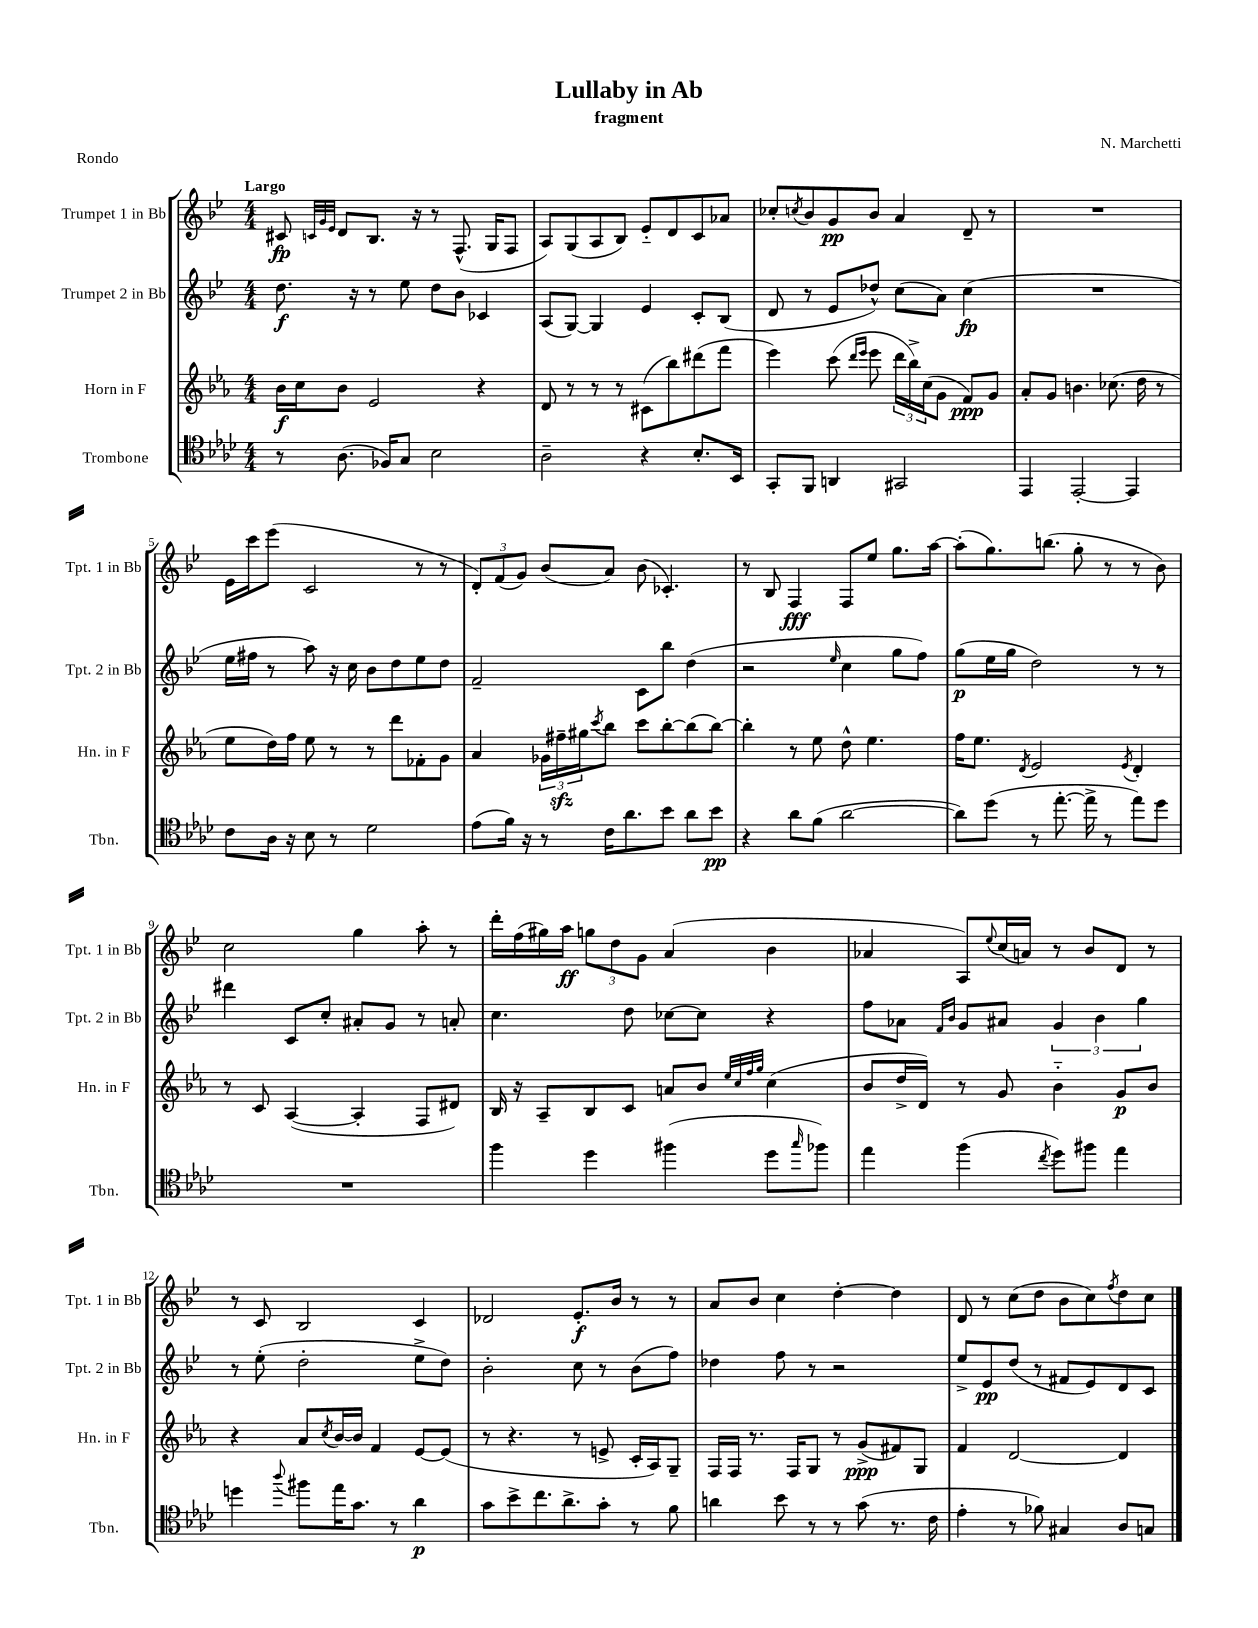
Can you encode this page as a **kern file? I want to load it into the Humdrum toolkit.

**kern	**kern	**kern	**kern
*staff4	*staff3	*staff2	*staff1
*clefC4	*clefG2	*clefG2	*clefG2
*k[b-e-a-d-]	*k[b-e-a-]	*k[b-e-]	*k[b-e-]
*M4/4	*M4/4	*M4/4	*M4/4
8r	16b-	8.dd	8c#
.	16cc	.	.
.	.	.	32qqc
.	.	.	32qqg
.	.	.	32qqe-
(8.A-	8b-	.	8d
.	.	16r	.
.	2e-	8r	8.B-
16F-)	.	.	.
8G	.	8ee-	.
.	.	.	16r
2B-	.	8dd	8r
.	.	8b-	(8.F^^
.	4r	4c-	.
.	.	.	16G
.	.	.	8F
=	=	=	=
2A-~	8d	(8A	8A)
.	8r	[8G)	(8G
.	8r	4G]	8A
.	8r	.	8B-)
4r	(8c#	4e-	8e-'~
.	8bb-)	.	8d
8.B-'	(8ddd#	8c'	8c
.	8fff	(8B-	8a-
16BB-	.	.	.
=	=	=	=
8GG'	4eee-)	8d	8cc-'
.	.	.	8qcc
8FF	.	8r	8b-
4AA	(8ccc	8e-	8g
.	16qqddd	.	.
.	16qqeee-	.	.
.	8eee-	8dd-^^)	8b-
2GG#	24ddd	(8cc	4a
.	24bb-^)	.	.
.	(24cc	.	.
.	8g	8a)	.
.	8f)	(4cc	8d~
.	8g	.	8r
=	=	=	=
4EE-	8a-'	1r	1r
.	8g	.	.
[2EE-'	4.b	.	.
.	(8.cc-	.	.
4EE-]	.	.	.
.	16dd	.	.
.	8r	.	.
=	=	=	=
8c	8ee-	16ee-	16e-
.	.	16ff#	16ccc
16A-	16dd)	8r	(8eee-
16r	16ff	.	.
8B-	8ee-	8aa)	2c
8r	8r	16r	.
.	.	16cc	.
2d-	8r	8b-	.
.	8ddd	8dd	.
.	8f-'	8ee-	8r
.	8g	8dd	8r
=	=	=	=
(8e-	4a-	2f~	12d')
.	.	.	(12f
16f)	.	.	.
.	.	.	12g)
16r	.	.	.
8r	24g-	.	(8b-
.	24ff#~	.	.
.	24gg#	.	.
.	8qccc	.	.
16c	8bb-	.	8a)
8.a-	.	.	.
.	8ccc	8c	(8b-
8b-	[8bb-'	8bb-	4.c-')
8a-	(8bb-]	(4dd	.
8b-	[8bb-)	.	.
=	=	=	=
4r	4bb-']	2r	8r
.	.	.	8B-
8a-	8r	.	4F
(8f	8ee-	.	.
.	.	16qqee-	.
[2a-	8dd^^	4cc	8F
.	4.ee-	.	8ee-
.	.	8gg	8.gg
.	.	8ff)	.
.	.	.	[16aa
=	=	=	=
8a-])	16ff	(8gg	(8aa']
.	8.ee-	.	.
(8dd-	.	16ee-	8.gg)
.	.	16gg	.
.	8qd	.	.
8r	2e-	2dd)	.
.	.	.	(8.bb
[8.ee-'	.	.	.
.	.	.	8gg'
16ee-^]	.	.	.
8r	.	.	8r
.	8qe-	.	.
8ee-)	4d'	8r	8r
8dd-	.	8r	8b-)
=	=	=	=
1r	8r	4ddd#	2cc
.	8c	.	.
.	([4A-	8c	.
.	.	8cc'	.
.	4A-']	8a#'	4gg
.	.	8g	.
.	8F	8r	8aa'
.	8d#)	8a'	8r
=	=	=	=
4ff	16B-	4.cc	16ddd'
.	16r	.	(16ff
.	8A-~	.	16gg#)
.	.	.	16aa
4dd-	8B-	.	12gg
.	.	.	12dd
.	8c	8dd	.
.	.	.	12g
(4ff#	8a	[8cc-	(4a
.	8b-	8cc-]	.
.	32qqee-	.	.
.	32qqcc	.	.
.	32qqff	.	.
.	32qqgg	.	.
8dd-	(4cc	4r	4b-
16qqgg	.	.	.
8ff-)	.	.	.
=	=	=	=
4ee-	8b-	8ff	4a-
.	16dd^	8a-	.
.	16d)	.	.
.	.	16qqf	.
.	.	16qqb-	.
(4ff	8r	8g	8A)
.	.	.	8qqee-
.	8g	8a#	(16cc
.	.	.	16a)
8qcc	.	.	.
8dd-)	4b-'~	6g	8r
8ff#	.	.	8b-
.	.	6b-	.
4ee-	8g	.	8d
.	.	6gg	.
.	8b-	.	8r
=	=	=	=
4dd	4r	8r	8r
.	.	(8ee-'	8c
8qqaa-	.	.	.
8ff#	8a-	2dd'	2B-
.	8qcc	.	.
16ee-	[16b-	.	.
8.g	16b-]	.	.
.	4f	.	.
8r	.	.	.
4a-	[8e-	8ee-^	4c
.	(8e-]	8dd)	.
=	=	=	=
8g	8r	2b-'	2d-
8b-^	4.r	.	.
8.cc	.	.	.
8.a-^	.	.	.
.	8r	8cc	8.e-'
8g'	8e^	8r	.
.	.	.	16b-
8r	16c'	(8b-	8r
.	16A-)	.	.
8f	8G~	8ff)	8r
=	=	=	=
4a	16F	4dd-	8a
.	16F	.	.
.	8.r	.	8b-
8b-	.	8ff	4cc
.	16F	.	.
8r	8G	8r	.
8r	8r	2r	[4dd'
(8g	(8g^	.	.
8.r	8f#)	.	4dd]
.	8G	.	.
16c	.	.	.
=	=	=	=
4e-'	4f	8ee-^	8d
.	.	8e-	8r
8r	[2d	(8dd	(8cc
8f-)	.	8r	8dd
4G#	.	8f#	8b-
.	.	8e-)	8cc)
.	.	.	8qff
8A-	4d]	8d	8dd
8G	.	8c	8cc
==	==	==	==
*-	*-	*-	*-
